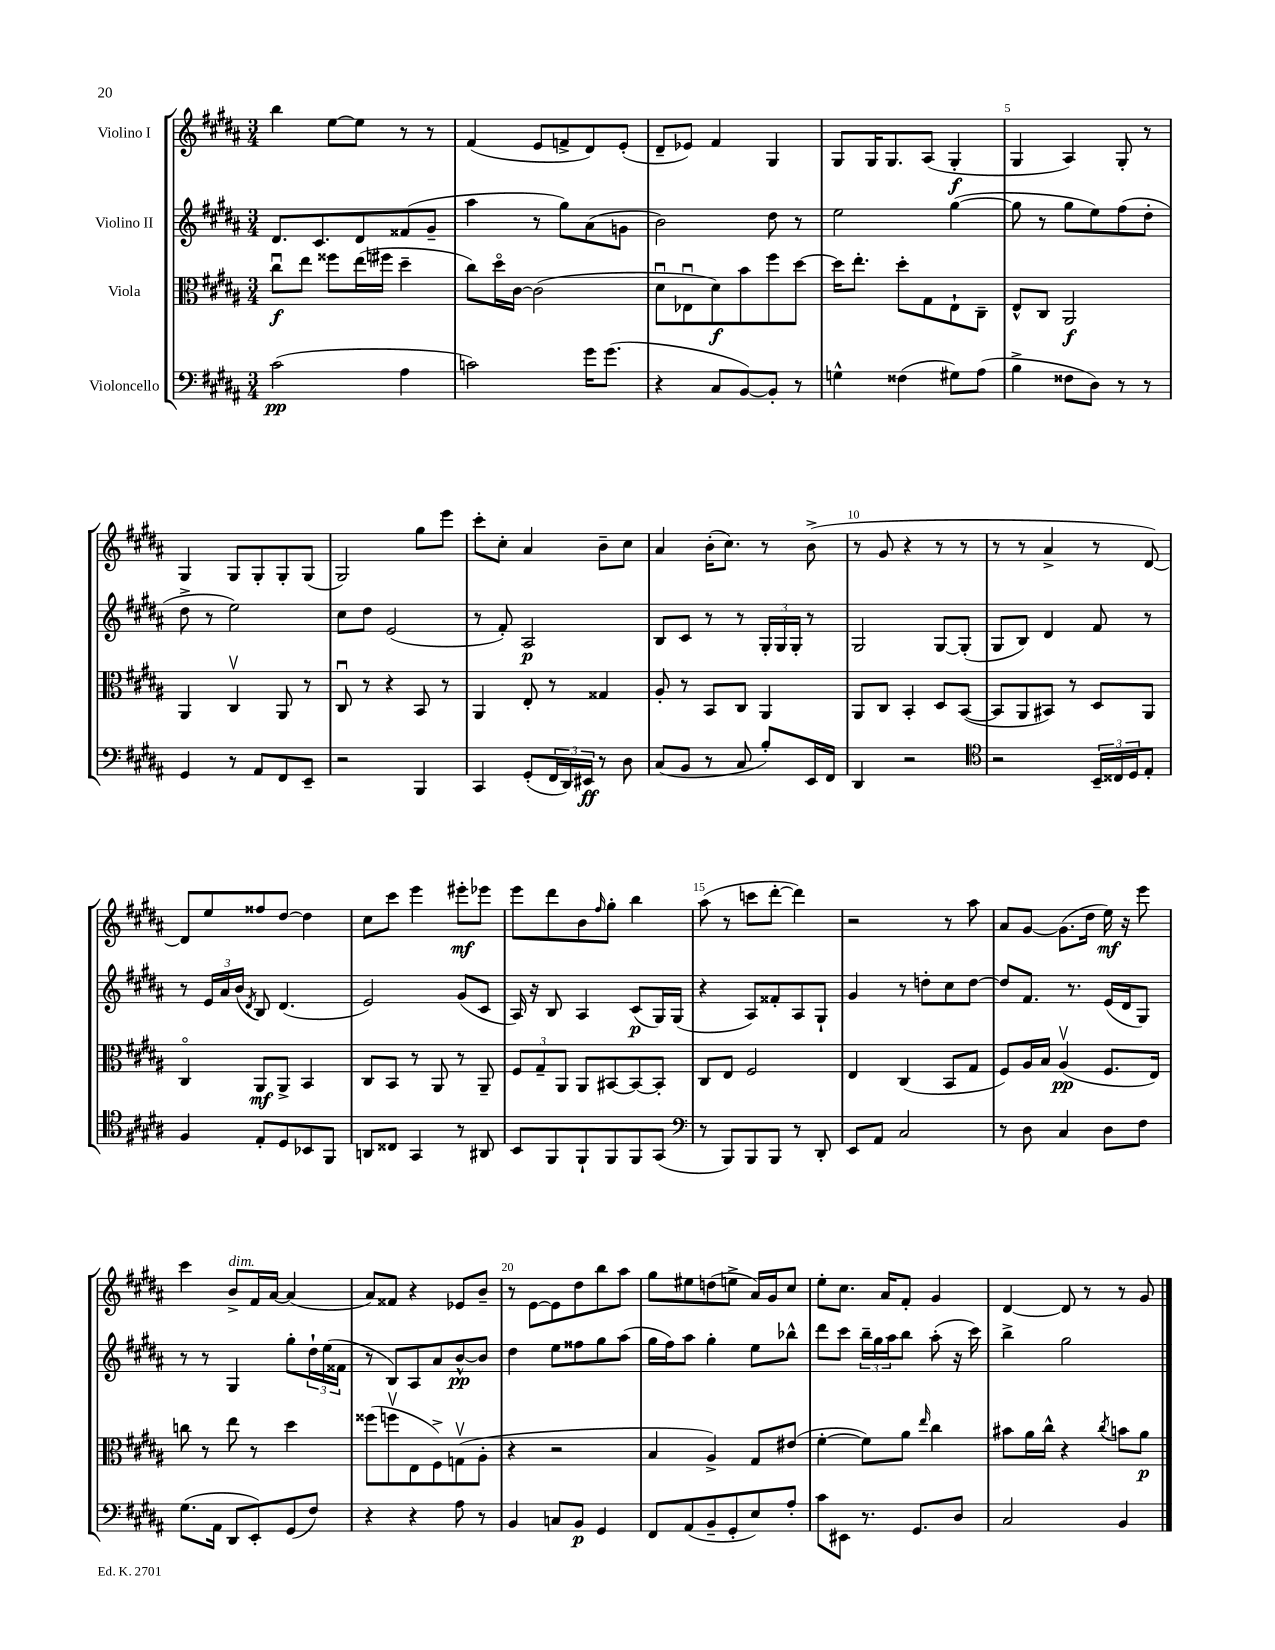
<<
\new StaffGroup <<
\new Staff = "s0" \with { instrumentName = "Violino I" } {
    \clef treble \key b \major \numericTimeSignature \time 3/4
    b''4 e''8~ e''8 r8 r8 |
    fis'4( e'8 f'8-> dis'8) e'8-.( |
    dis'8-- ees'8) fis'4 gis4 |
    gis8 gis16 gis8. ais8( gis4-.\f |
    gis4 ais4) gis8-. r8 |
    gis4 gis8 gis8-. gis8-. gis8( |
    gis2) gis''8 e'''8 |
    cis'''8-. cis''8-. ais'4 b'8-- cis''8 |
    ais'4 b'16-.( cis''8.) r8 b'8->( |
    r8 gis'8 r4 r8 r8 |
    r8 r8 ais'4-> r8 dis'8~) |
    dis'8 e''8 fisis''8 dis''8~ dis''4 |
    cis''8 cis'''8 e'''4 eis'''8-.\mf ees'''8 |
    e'''8 dis'''8 b'8 \grace { fis''16 } gis''8-. b''4 |
    ais''8( r8 c'''8 dis'''8~-. dis'''4) |
    r2 r8 ais''8 |
    ais'8 gis'8~ gis'8.( dis''16 e''16\mf) r16 e'''8 |
    cis'''4 b'8->^\markup { \italic "dim." } fis'16 ais'16~ ais'4( |
    ais'8) fisis'8 r4 ees'8 b'8-- |
    r8 e'8~ e'8 dis''8 b''8 ais''8 |
    gis''8 eis''8 d''8( e''8-> ais'16) gis'16 cis''8 |
    e''8-. cis''8. ais'16 fis'8-. gis'4 |
    dis'4~ dis'8 r8 r8 gis'8 \bar "|." |
}
\new Staff = "s1" \with { instrumentName = "Violino II" } {
    \clef treble \key b \major \numericTimeSignature \time 3/4
    dis'8. cis'8. dis'8 fisis'8( gis'8-- |
    ais''4 r8 gis''8) ais'8( g'8 |
    b'2) dis''8 r8 |
    e''2 gis''4~( |
    gis''8 r8 gis''8 e''8) fis''8( dis''8-. |
    dis''8-> r8 e''2) |
    cis''8 dis''8 e'2( |
    r8 fis'8-.) ais2\p |
    b8 cis'8 r8 r8 \tuplet 3/2 { gis16-. gis16 gis16-. } r8 |
    gis2 gis8~ gis8-.( |
    gis8 b8) dis'4 fis'8 r8 |
    r8 \tuplet 3/2 { e'16 ais'16 b'16( } \acciaccatura { dis'8 } b8) dis'4.( |
    e'2) gis'8( cis'8 |
    ais16) r16 b8 ais4 cis'8\p( gis16) gis16( |
    r4 ais8) fisis'8-. ais8 gis8-! |
    gis'4 r8 d''8-. cis''8 d''8~ |
    d''8 fis'8. r8. e'16( dis'16 gis8) |
    r8 r8 gis4 gis''8-. \tuplet 3/2 { dis''16-! e''16( fisis'16 } |
    r8 b8) ais8 ais'8 b'8~-^\pp b'8 |
    dis''4 e''8 fisis''8 gis''8 ais''8( |
    gis''16 fis''16) ais''8 gis''4-. e''8 bes''8-^ |
    dis'''8 cis'''8 \tuplet 3/2 { b''16-- gis''16 ais''16 } b''8 ais''8-.( r16 cis'''16) |
    b''4-> gis''2 \bar "|." |
}
\new Staff = "s2" \with { instrumentName = "Viola" } {
    \clef alto \key b \major \numericTimeSignature \time 3/4
    cis''8\downbow\f e''8 fisis''8 e''16( fis''16 dis''4-- |
    cis''8) dis''16\flageolet cis'16~ cis'2( |
    dis'8\downbow ees8\downbow dis'8\f) b'8 fis''8 dis''8~ |
    dis''16 e''8.-. dis''8-. gis8 e8-! cis8-- |
    e8-^ cis8 ais,2\f |
    ais,4 cis4\upbow ais,8 r8 |
    cis8\downbow r8 r4 b,8 r8 |
    ais,4 e8-. r8 gisis4 |
    ais8-. r8 b,8 cis8 ais,4 |
    ais,8 cis8 b,4-. dis8 b,8~( |
    b,8 ais,8 bis,8) r8 dis8 ais,8 |
    cis4\flageolet ais,8\mf ais,8-> b,4 |
    cis8 b,8 r8 ais,8 r8 ais,8-- |
    \tuplet 3/2 { fis8 gis8-- ais,8 } ais,8 bis,8~ bis,8~ bis,8-. |
    cis8 e8 fis2 |
    e4 cis4( b,8 gis8 |
    fis8) ais16 b16 ais4\upbow\pp( fis8. e16) |
    c''8 r8 e''8 r8 dis''4 |
    fisis''8( f''8\upbow e8 fis8->) g8\upbow( ais8-. |
    r4 r2 |
    b4 ais4->) gis8 eis'8( |
    fis'4~-. fis'8) ais'8 \grace { e''16 } cis''4 |
    bis'8 ais'16 cis''16-^ r4 \acciaccatura { cis''8 } b'8 ais'8\p \bar "|." |
}
\new Staff = "s3" \with { instrumentName = "Violoncello" } {
    \clef bass \key b \major \numericTimeSignature \time 3/4
    cis'2\pp( ais4 |
    c'2) gis'16 gis'8.( |
    r4 cis8 b,8~) b,8-. r8 |
    g4-^ fisis4( gis8) ais8( |
    b4-> fisis8 dis8) r8 r8 |
    gis,4 r8 ais,8 fis,8 e,8-- |
    r2 b,,4 |
    cis,4 gis,8-.( \tuplet 3/2 { fis,16 dis,16) eis,16\ff } r8 dis8 |
    cis8( b,8 r8 cis8 b8-.) e,16 fis,16 |
    dis,4 r2 |
    \clef tenor r2 \tuplet 3/2 { b,16-- cisis16 dis16 } e8-. |
    fis4 e8-. dis8 bes,8 fis,8 |
    a,8 cisis8 gis,4 r8 ais,8 |
    b,8 fis,8 fis,8-! fis,8 fis,8 gis,8( |
    \clef bass r8 b,,8) b,,8 b,,8 r8 dis,8-. |
    e,8 ais,8 cis2 |
    r8 dis8 cis4 dis8 fis8 |
    gis8.( ais,16 dis,8 e,8-.) gis,8( fis8) |
    r4 r4 ais8 r8 |
    b,4 c8 b,8\p gis,4 |
    fis,8 ais,8( b,8-- gis,8-. e8) ais8-. |
    cis'8 eis,8 r8. gis,8. dis8 |
    cis2 b,4 \bar "|." |
}
>>
>>
\layout { \context { \Score \override BarNumber.break-visibility = ##(#f #t #t) barNumberVisibility = #(every-nth-bar-number-visible 5) } }
